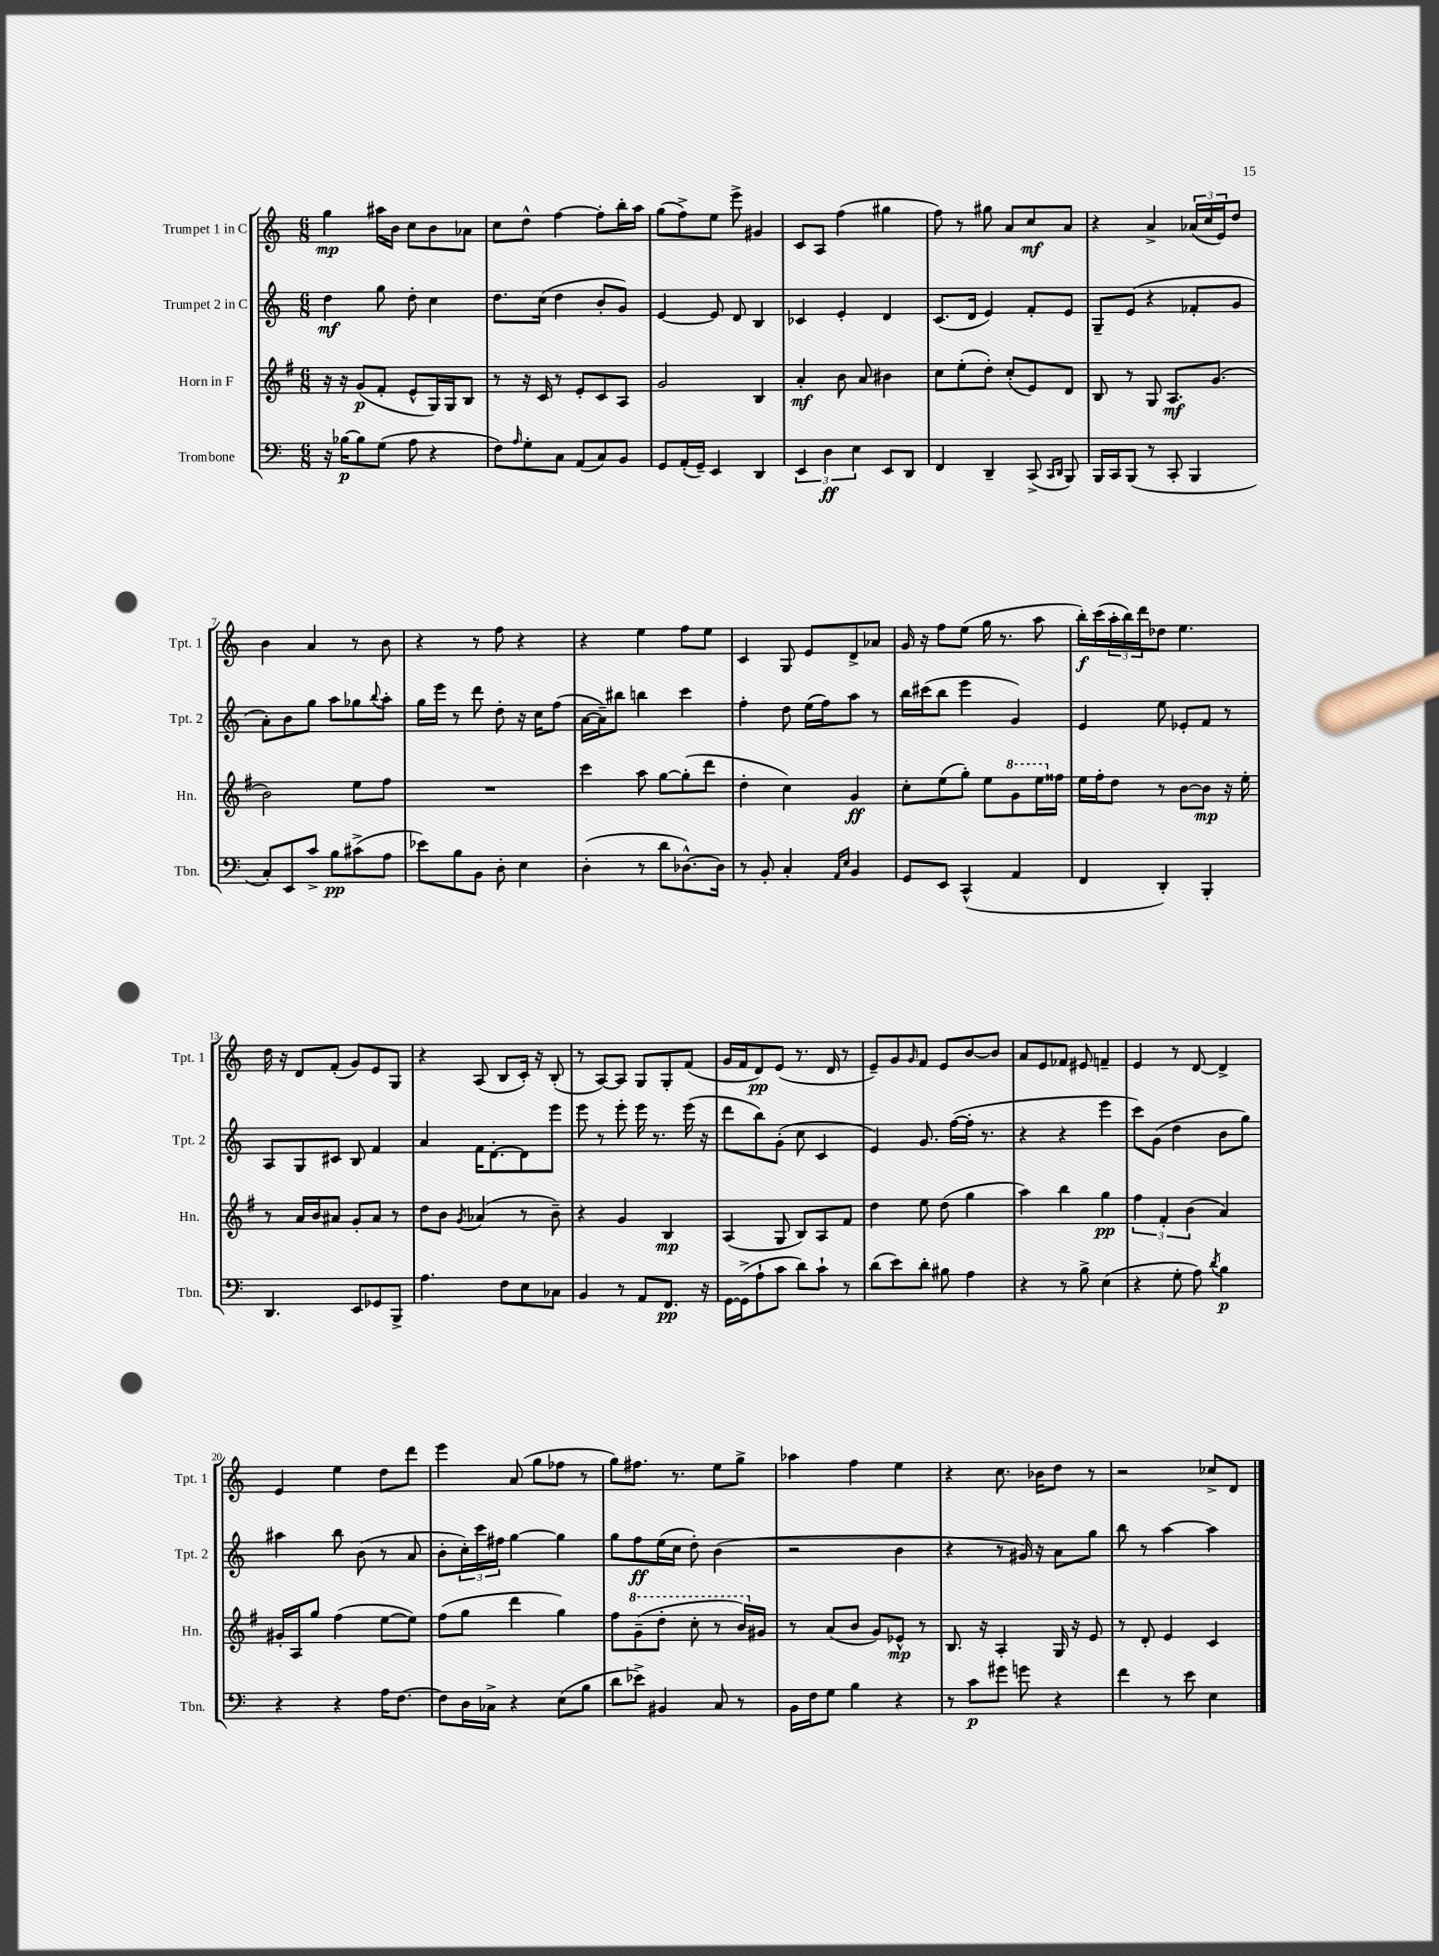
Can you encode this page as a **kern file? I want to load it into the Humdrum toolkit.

**kern	**dynam	**kern	**dynam	**kern	**dynam	**kern	**dynam
*part4	*part4	*part3	*part3	*part2	*part2	*part1	*part1
*staff4	*staff4	*staff3	*staff3	*staff2	*staff2	*staff1	*staff1
*I"Trombone	*	*I"Horn in F	*	*I"Trumpet 2 in C	*	*I"Trumpet 1 in C	*
*I'Tbn.	*	*I'Hn.	*	*I'Tpt. 2	*	*I'Tpt. 1	*
*clefF4	*	*clefG2	*	*clefG2	*	*clefG2	*
*k[]	*	*k[f#]	*	*k[]	*	*k[]	*
*M6/8	*	*M6/8	*	*M6/8	*	*M6/8	*
=1	=1	=1	=1	=1	=1	=1	=1
16r	.	16r	.	4dd\	mf	4gg\	mp
[16B-X\KL	p	16r	.	.	.	.	.
8B-\]	.	(8g/L	p	.	.	.	.
(8G\J	.	8f#'/J	.	8gg\	.	16aa#X\LL	.
.	.	.	.	.	.	16b\JJ	.
8A\	.	8e^^/L	.	8dd'\	.	8cc\L	.
4r	.	16G/L)	.	4cc\	.	8b\	.
.	.	16G/J	.	.	.	.	.
.	.	8B/J	.	.	.	8a-X\J	.
=2	=2	=2	=2	=2	=2	=2	=2
8F\L)	.	8r	.	8.dd\L	.	8cc\L	.
16qqA/	.	.	.	.	.	.	.
8G'\	.	16r	.	.	.	8dd^^\J	.
.	.	16c/	.	(16cc\Jk	.	.	.
8C\J	.	8r	.	4dd\	.	[4ff\	.
(8AA/L	.	8e'/L	.	.	.	.	.
8C/)	.	8c/	.	8b'/L	.	8ff'\L]	.
8BB/J	.	8A/J	.	8g/J)	.	16bb'\L	.
.	.	.	.	.	.	16aa\JJ	.
=3	=3	=3	=3	=3	=3	=3	=3
8GG/L	.	2g/	.	[4e/	.	(8gg\L	.
(16AA'/L	.	.	.	.	.	8ff^\)	.
16GG~/JJ)	.	.	.	.	.	.	.
4EE/	.	.	.	8e/]	.	8ee\J	.
.	.	.	.	8d/	.	8eee^\	.
4DD/	.	4B/	.	4B/	.	4g#X/	.
=4	=4	=4	=4	=4	=4	=4	=4
6EE/	.	4a'/	mf	4c-X/	.	8c/L	.
.	.	.	.	.	.	8A/J	.
6D\	ff	.	.	.	.	.	.
.	.	8b\	.	4e'/	.	(4ff\	.
6E\	.	.	.	.	.	.	.
.	.	8a/	.	.	.	.	.
8EE/L	.	4b#X\	.	4d/	.	4gg#X\	.
8DD/J	.	.	.	.	.	.	.
=5	=5	=5	=5	=5	=5	=5	=5
4FF/	.	8cc\L	.	(8.c/L	.	8ff\)	.
.	.	(8ee'\	.	.	.	8r	.
.	.	.	.	16d/Jk	.	.	.
4DD~/	.	8dd'\J)	.	4e/)	.	8gg#X\	.
.	.	(8cc'/L	.	.	.	8a/L	.
(8CC^/	.	8e/)	.	8f'/L	.	8cc/	mf
16qqCC/LL	.	.	.	.	.	.	.
16qqDD/JJ	.	.	.	.	.	.	.
8BBB/)	.	8d/J	.	8e/J	.	8a/J	.
=6	=6	=6	=6	=6	=6	=6	=6
16BBB/LL	.	8B/	.	8G~/L	.	4r	.
16CC/J	.	.	.	.	.	.	.
(8BBB/J	.	8r	.	(8e/J	.	.	.
8r	.	8G/	.	4r	.	4a^/	.
8CC'/	.	8.A/L	mf	.	.	.	.
4BBB/	.	.	.	8f-X'/L	.	(24a-X/LL	.
.	.	.	.	.	.	24cc/	.
.	.	(8.g/J	.	.	.	.	.
.	.	.	.	.	.	24e/J)	.
.	.	.	.	8g/J	.	8dd/J	.
!!LO:LB:g=z
=7	=7	=7	=7	=7	=7	=7	=7
8C'/L)	.	2b\)	.	8a'\L)	.	4b\	.
8EE/	.	.	.	8b\	.	.	.
8c^/J	.	.	.	8gg\J	.	4a/	.
8B\L	pp	.	.	8aa\L	.	.	.
(8c#X^\	.	8ee\L	.	8gg-X\	.	8r	.
.	.	.	.	8qqbb/	.	.	.
8A\J	.	8ff#\J	.	8aa'\J	.	8b\	.
=8	=8	=8	=8	=8	=8	=8	=8
8e-X\L)	.	2.r	.	16gg\LL	.	4r	.
.	.	.	.	16eee\JJ	.	.	.
8B\	.	.	.	8r	.	.	.
8BB\J	.	.	.	8ddd\	.	8r	.
8D'\	.	.	.	8dd'\	.	8ff\	.
4E\	.	.	.	16r	.	4r	.
.	.	.	.	16cc\KL	.	.	.
.	.	.	.	(8ff\J	.	.	.
=9	=9	=9	=9	=9	=9	=9	=9
(4D'\	.	4ccc\	.	[16a\LL	.	4r	.
.	.	.	.	16a~\J])	.	.	.
.	.	.	.	8bb#X\J	.	.	.
8r	.	8aa\	.	4bbn\	.	4ee\	.
8d\L	.	[8gg\L	.	.	.	.	.
[8.D-X^^\)	.	(8gg'\]	.	4ccc\	.	8ff\L	.
.	.	8ddd\J	.	.	.	8ee\J	.
16D-\Jk]	.	.	.	.	.	.	.
=10	=10	=10	=10	=10	=10	=10	=10
8r	.	4dd'\	.	4ff'\	.	4c/	.
8BB'/	.	.	.	.	.	.	.
4C'/	.	4cc\)	.	8dd\	.	8G/	.
.	.	.	.	(16ee\LL	.	8e/L	.
.	.	.	.	16ff\J)	.	.	.
16qqAA/LL	.	.	.	.	.	.	.
16qqE/JJ	.	.	.	.	.	.	.
4BB/	.	4g/	ff	8aa\J	.	8d^/	.
.	.	.	.	8r	.	8a-X/J	.
=11	=11	=11	=11	=11	=11	=11	=11
8GG/L	.	8cc'\L	.	16bb\LL	.	16g/	.
.	.	.	.	(16ccc#X\J	.	16r	.
8EE/J	.	(8ee\	.	8bb\J	.	8ff\L	.
(4CC^^/	.	8gg'\J)	.	4eee\	.	(8ee\J	.
.	.	8ee\L	.	.	.	16gg\	.
.	.	.	.	.	.	8.r	.
*	*	*8va	*	*	*	*	*
4AA/	.	8gg\	.	4g/)	.	.	.
.	.	16eee\L	.	.	.	8aa\	.
*	*	*X8va	*	*	*	*	*
.	.	16ff##X\JJ	.	.	.	.	.
=12	=12	=12	=12	=12	=12	=12	=12
4FF/	.	16ee\LL	.	4e/	.	16bb'\LL)	f
.	.	16ff#'\J	.	.	.	(16ccc\	.
.	.	8dd\J	.	.	.	24aa'\	.
.	.	.	.	.	.	24bb\)	.
.	.	.	.	.	.	24ddd\J	.
4DD'/)	.	8r	.	8ee\	.	8dd-X\J	.
.	.	[8b\L	.	8e-X'/L	.	4.ee\	.
4BBB'/	.	8b\J]	mp	8f/J	.	.	.
.	.	16r	.	8r	.	.	.
.	.	16ee'\	.	.	.	.	.
!!LO:LB:g=z
=13	=13	=13	=13	=13	=13	=13	=13
4.DD/	.	8r	.	8A/L	.	16dd\	.
.	.	.	.	.	.	16r	.
.	.	16a/LL	.	8G/	.	8d/L	.
.	.	16b/J	.	.	.	.	.
.	.	8a#X/J	.	8c#X/J	.	(8f'/J	.
8EE/L	.	8g'/L	.	8B/	.	8g/L)	.
8GG-X/	.	8a#/J	.	4f/	.	8e/	.
8BBB^/J	.	8r	.	.	.	8G/J	.
=14	=14	=14	=14	=14	=14	=14	=14
4.A\	.	8dd\L	.	4a/	.	4r	.
.	.	8b\J	.	.	.	.	.
.	.	8qg/	.	.	.	.	.
.	.	(4a-X/	.	16f\KL	.	(8A/	.
.	.	.	.	[8.d'\	.	.	.
8F\L	.	.	.	.	.	8B/L	.
8E\	.	8r	.	8d\]	.	16c'/Jk)	.
.	.	.	.	.	.	16r	.
8C-X\J	.	8b~\)	.	8eee\J	.	(8B'/	.
=15	=15	=15	=15	=15	=15	=15	=15
4BB/	.	4r	.	8eee\	.	8r	.
.	.	.	.	8r	.	[8A/L)	.
8r	.	4g/	.	8eee'\	.	8A/J]	.
8AA/L	.	.	.	16eee\	.	8G/L	.
.	.	.	.	8.r	.	.	.
8.FF/J	pp	4B/	mp	.	.	8G'/	.
.	.	.	.	(16eee\	.	(8f/J	.
16r	.	.	.	16r	.	.	.
=16	=16	=16	=16	=16	=16	=16	=16
[16GG\LL	.	(4A/	.	8ddd\L	.	16g/LL	.
(16GG^\J]	.	.	.	.	.	16f/J	.
8A`\	.	.	.	8bb\)	.	8d/)	pp
8c\J	.	8G/	.	(8g'\J	.	(8e/J	.
8d\L)	.	8B/L)	.	8cc\	.	8.r	.
8c`\J	.	8A/	.	4c/	.	.	.
.	.	.	.	.	.	16d/	.
8r	.	8f#/J	.	.	.	8r	.
=17	=17	=17	=17	=17	=17	=17	=17
(8d\L	.	4dd\	.	4e/)	.	8e~/L)	.
8e\)	.	.	.	.	.	8g/	.
.	.	.	.	.	.	16qqg/	.
8d'\J	.	8ee\	.	8.g/	.	8f/J	.
8B#X\	.	(8dd\	.	.	.	8e/L	.
.	.	.	.	([16ff\LL	.	.	.
4A\	.	4gg\	.	16ff'\JJ]	.	[8b/	.
.	.	.	.	8.r	.	.	.
.	.	.	.	.	.	8b/J]	.
=18	=18	=18	=18	=18	=18	=18	=18
4r	.	4aa\)	.	4r	.	8a/L	.
.	.	.	.	.	.	8e/	.
8r	.	4bb\	.	4r	.	8f-X/J	.
8B^\	.	.	.	.	.	8e#X/	.
(4E\	.	4gg\	pp	4eee\	.	4fn~/	.
=19	=19	=19	=19	=19	=19	=19	=19
4r	.	6ff#\	.	8ccc\L)	.	4e/	.
.	.	.	.	(8g\J	.	.	.
.	.	6f#'/	.	.	.	.	.
8G'\	.	.	.	4dd\	.	8r	.
.	.	(6b\	.	.	.	.	.
8A\)	.	.	.	.	.	[8d/	.
8qd/	.	.	.	.	.	.	.
4B\	p	4a/)	.	8b\L	.	4d^/]	.
.	.	.	.	8gg\J)	.	.	.
!!LO:LB:g=z
=20	=20	=20	=20	=20	=20	=20	=20
4r	.	16g#X'/LL	.	4aa#X\	.	4e/	.
.	.	16A/J	.	.	.	.	.
.	.	8gg/J	.	.	.	.	.
4r	.	(4ff#\	.	8bb\	.	4ee\	.
.	.	.	.	(8b\	.	.	.
16A\KL	.	[8ee\L	.	8r	.	8dd\L	.
[8.F\J	.	.	.	.	.	.	.
.	.	8ee\J])	.	8a/	.	8ddd\J	.
=21	=21	=21	=21	=21	=21	=21	=21
8F\L]	.	(8ff#\L	.	8b'\L	.	4eee\	.
16D\L	.	8gg\J	.	24cc'\L)	.	.	.
.	.	.	.	24ccc\	.	.	.
16C-X^\JJ	.	.	.	.	.	.	.
.	.	.	.	24ff#X\JJ	.	.	.
4r	.	4ddd\	.	[4gg\	.	(8a/	.
.	.	.	.	.	.	8gg\L	.
(8E\L	.	4gg\)	.	4gg\]	.	8ff-X\J	.
8B\J	.	.	.	.	.	8r	.
=22	=22	=22	=22	=22	=22	=22	=22
8d\L	.	8ff#\L	.	8gg\L	.	8gg\L)	.
*	*	*8va	*	*	*	*	*
8e-X^\J)	.	(8gg~\	.	8ff\	ff	8.ff#X\J	.
4BB#X/	.	8ddd'\J	.	(16ee\L	.	.	.
.	.	.	.	16cc\JJ	.	8.r	.
.	.	8ccc'\	.	8dd'\)	.	.	.
8C/	.	8r	.	(4b\	.	8ee\L	.
8r	.	16bb/LL)	.	.	.	8gg^\J	.
*	*	*X8va	*	*	*	*	*
.	.	16g#X/JJ	.	.	.	.	.
=23	=23	=23	=23	=23	=23	=23	=23
16BB\LL	.	8r	.	2r	.	4aa-X\	.
16F\J	.	.	.	.	.	.	.
8G\J	.	(8a/L	.	.	.	.	.
4B\	.	8b/J	.	.	.	4ff\	.
.	.	8g/L)	.	.	.	.	.
4r	.	8e-X^^/J	mp	4b\	.	4ee\	.
.	.	8r	.	.	.	.	.
=24	=24	=24	=24	=24	=24	=24	=24
8r	.	8.B/	.	4r	.	4r	.
8c\L	p	.	.	.	.	.	.
.	.	16r	.	.	.	.	.
8g#X\J	.	4A'/	.	8r	.	8.cc\	.
8gn\	.	.	.	16g#X/)	.	.	.
.	.	.	.	16r	.	16b-X\KL	.
4r	.	16G/	.	8a\L	.	8dd\J	.
.	.	16r	.	.	.	.	.
.	.	8e/	.	8gg\J	.	8r	.
=25	=25	=25	=25	=25	=25	=25	=25
4f\	.	8r	.	8bb\	.	2r	.
.	.	8d'/	.	8r	.	.	.
8r	.	4e/	.	[4aa\	.	.	.
8e\	.	.	.	.	.	.	.
4E\	.	4c/	.	4aa\]	.	8cc-X^/L	.
.	.	.	.	.	.	8d/J	.
==	==	==	==	==	==	==	==
*-	*-	*-	*-	*-	*-	*-	*-
